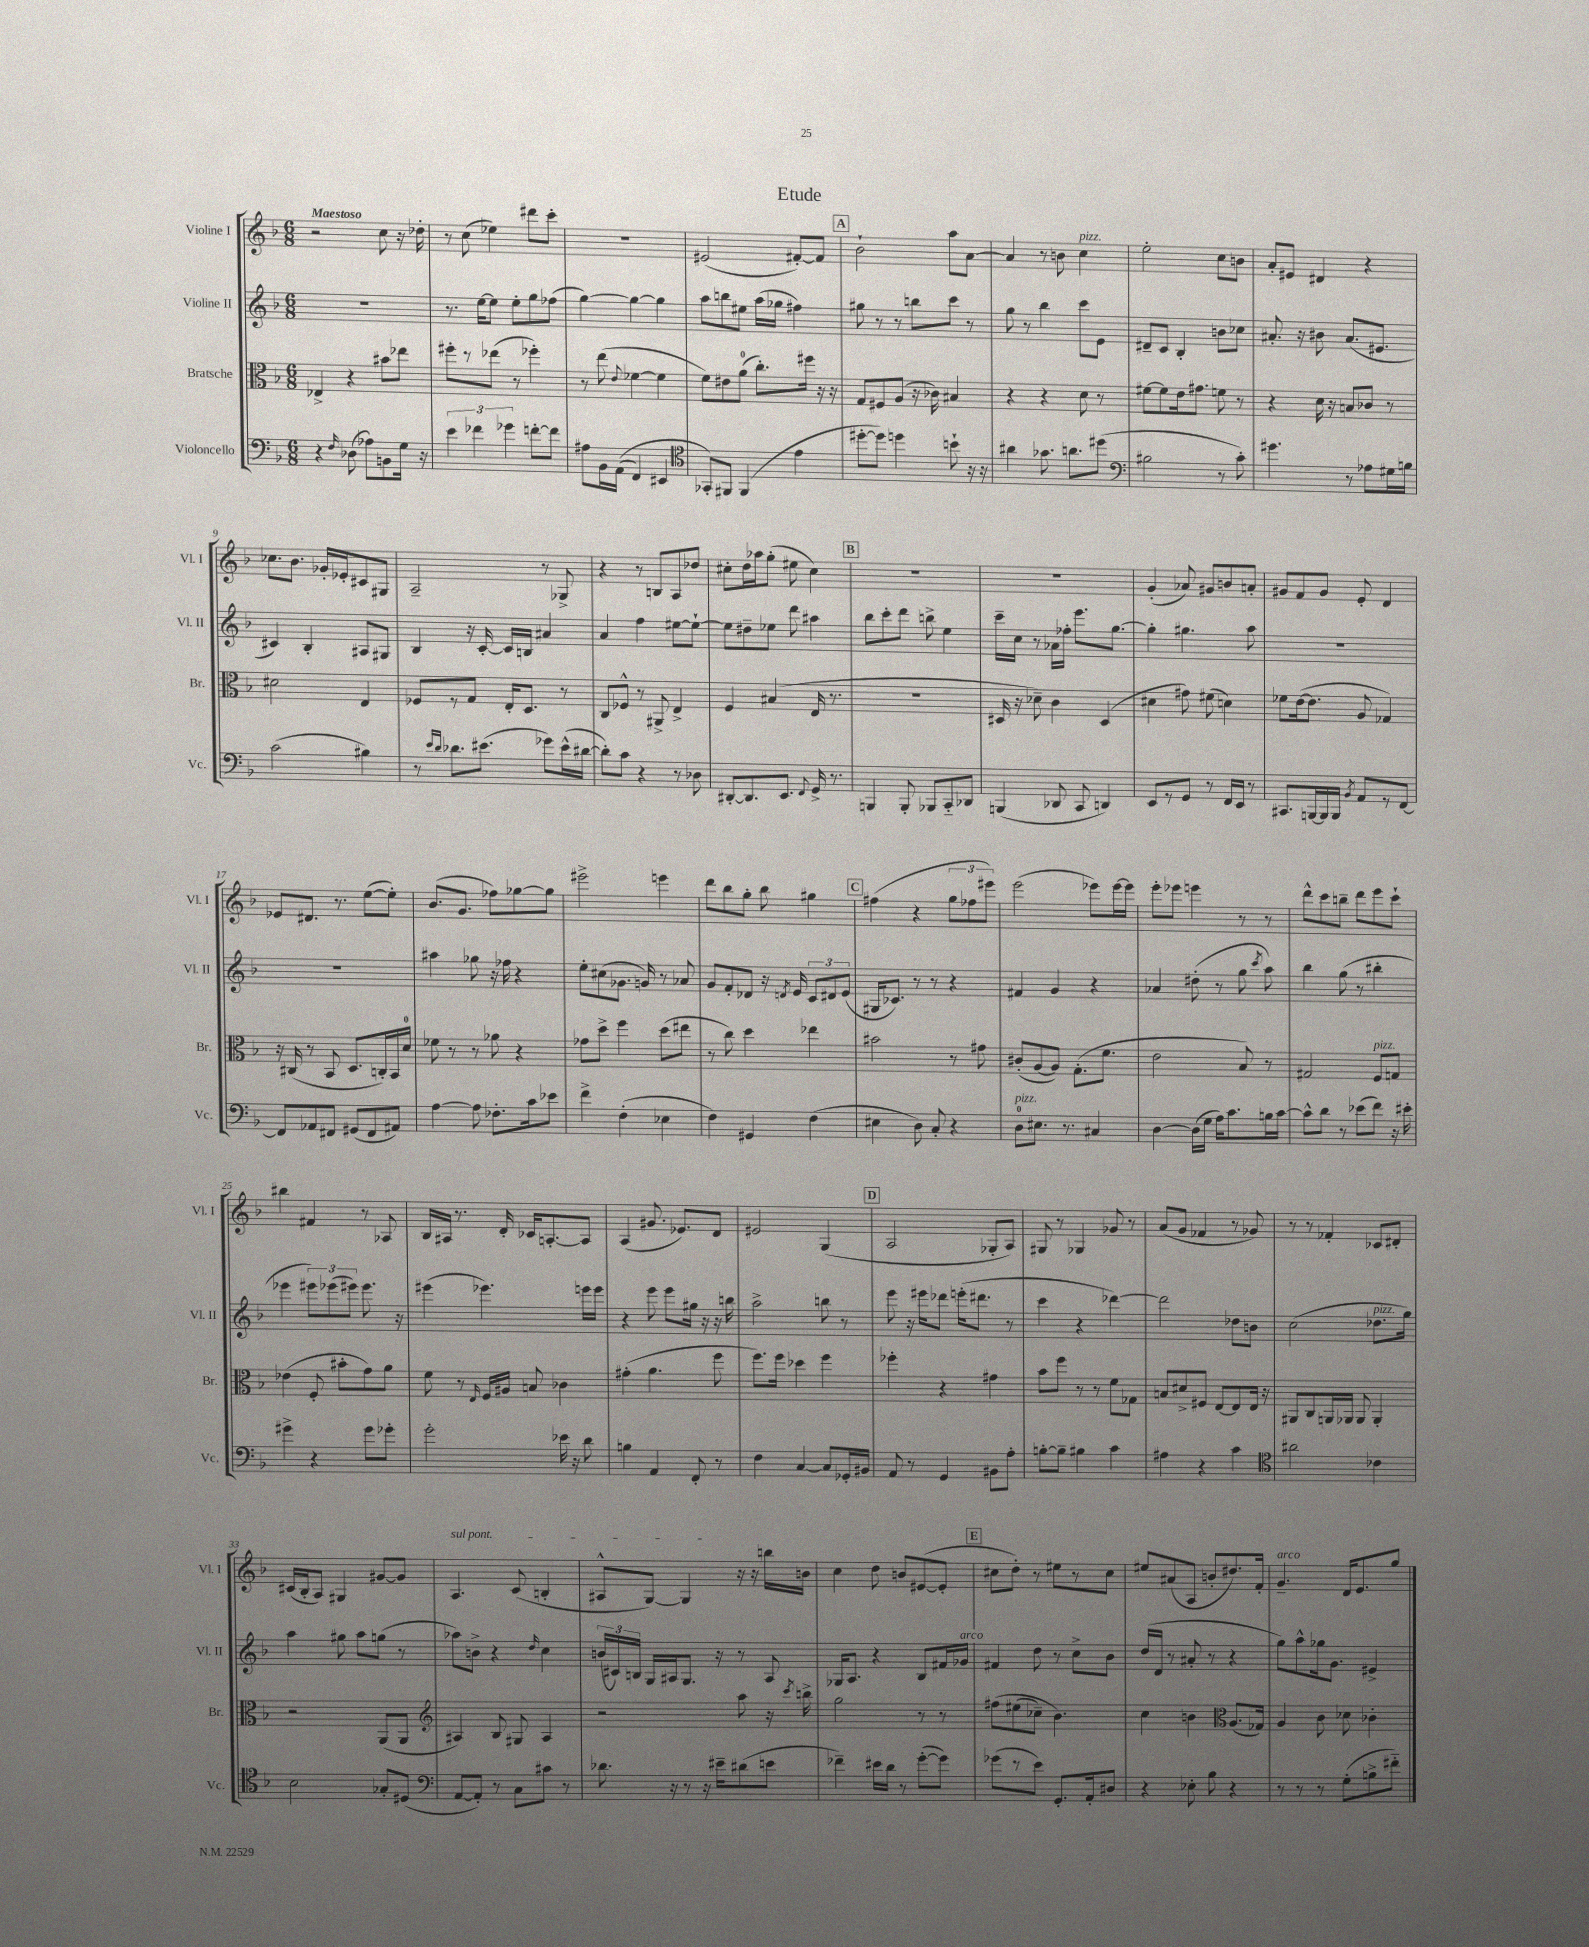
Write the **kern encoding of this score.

**kern	**kern	**kern	**kern
*part4	*part3	*part2	*part1
*staff4	*staff3	*staff2	*staff1
*I"Violoncello	*I"Bratsche	*I"Violine II	*I"Violine I
*I'Vc.	*I'Br.	*I'Vl. II	*I'Vl. I
*clefF4	*clefC3	*clefG2	*clefG2
*k[b-]	*k[b-]	*k[b-]	*k[b-]
*M6/8	*M6/8	*M6/8	*M6/8
=1	=1	=1	=1
!	!	!	!LO:TX:a:B:t=Maestoso
4r	4E-X^/	2.r	2r
16qqF/	.	.	.
(8D-X\	4r	.	.
8A-X\L)	.	.	.
8BBn\	8b#X\L	.	8cc\
16G\Jk	8ee-X\J	.	16r
16r	.	.	16dd-X'\
=2	=2	=2	=2
6e\	8ff#X'\L	8.r	8r
.	8r	.	(8cc\
6f-X\	.	.	.
.	.	[16ee\KL	.
.	(8ee-X\J	8ee\J]	4ee-X\)
6g-X\	.	.	.
.	8r	8ee'\L	.
[8fn'\L	4ff-X'\)	8gg\	8ddd#X\L
8f\J]	.	(8ff-X\J	8ccc'\J
=3	=3	=3	=3
8A#X\L	8r	[4gg\)	2.r
16BB-\L	(8ee\	.	.
((16AA\JJ	.	.	.
.	8qqe/	.	.
4FF/)	[4f-X\	4gg\_	.
4EE#X/	4f-\]	4gg\]	.
=4	=4	=4	=4
*clefC4	*	*	*
8GG-X'/L)	8f\L)	8aa\L	(2e#X/
8FF#X/J	8e#X\	8bbn\	.
(4FF#/	(8a\J	8ee#X\J	.
.	8.cc'\L)	(16aa\LL	.
.	.	16gg-X\JJ	.
4e\	.	4ff#X\)	[8f#X'/L)
.	16ff#X\Jk	.	.
.	16r	.	8f#/J]
.	16r	.	.
!!LO:REH:place=s1:t=A
=5	=5	=5	=5
[8dd#X'\L	8G/L	8gg#X\	2b-`\
8dd#\J])	8F#X/	8r	.
4ddn\	(8A/J	8r	.
.	16r	8bbn\L	.
.	16c-X\)	.	.
8bn`\	4B#X/	8ccc\J	8aa\L
16r	.	8r	[8a\J
16r	.	.	.
=6	=6	=6	=6
4a#X\	4r	8gg\	4a/]
.	.	8r	.
8.g-X\	4r	4bb-\	8r
.	.	.	8bn\
8.an\L	.	.	.
!	!	!	!LO:TX:a:i:t=pizz.
.	8d\	8ccc\L	4cc\
(8dd#X\J	8r	8e\J	.
=7	=7	=7	=7
*clefF4	*	*	*
2B#X\	[8f#X\L	8d#X~/L	2ee'\
.	8f#\]	8c/J	.
.	16e\k	4B-'/	.
.	8.g#X\J	.	.
8r	8fn\	8bn\L	8cc\L
8c'\)	8r	8cc-X\J	8bn\J
=8	=8	=8	=8
4.g#X\	4r	8.a#X'/	8a'/L
.	.	.	8e#X/J
.	.	16r	.
.	16d\	8b#X\	4d#X/
.	16r	.	.
8r	8Bn/L	(8.a#/L	.
8A-X\L	8c-X/J	.	4r
.	.	8.e#X/J	.
16G#X\L	8r	.	.
16Bn\JJ	.	.	.
!!LO:LB:g=z
=9	=9	=9	=9
(2c\	2d#X\	4c#X/)	8.cc-X\L
.	.	.	8.b-\J
.	.	4B-'/	.
.	.	.	16g-X'/LL
.	.	.	16e-X'/J
4B#X\)	4E/	8A#X/L	8c#X/
.	.	8G#X/J	8G#X/J
=10	=10	=10	=10
8r	8F-X/L	4B-/	2A~/
16qqe/LL	.	.	.
16qqd/JJ	.	.	.
8.d-X\L	8r	.	.
.	8G/J	16r	.
(8.e#X\J	.	[16c'/	.
.	16E'/KL	16c/LL]	.
.	8.D/J	16Bn/JJ	.
8g-X\L)	.	4a#X/	8r
(16e#^^\L	8r	.	8G-X^/
[16d#X\JJ	.	.	.
=11	=11	=11	=11
8d#'\L])	8C/L	4a/	4r
8c\J	8F-X^^/J	.	.
4r	8r	4ff\	8r
.	8AA#X^/	.	8Bn/L
8r	4E^/	[8ee#X\L	8A/
8D-X\	.	8ee#`\J_	8dd-X/J
=12	=12	=12	=12
[8DD#X'/L	4F/	8ee#\L]	8cc#X'\L
8.DD#/]	.	8dd#X~\	16dd\L
.	.	.	16aa-X\J
.	(4B#X/	8ee-X\J	(8gg'\J
8.EE/J	.	.	.
.	.	8ddd\	8ee#X\
8qqFF/	.	.	.
16GG^/	16E/	4aa#X\	4cc#\)
8.r	8.r	.	.
!!LO:REH:place=s1:t=B
=13	=13	=13	=13
4BBBn/	2.r	8bb-\L	2.r
.	.	8ccc'\	.
8BBB'/	.	8ddd\J	.
8BBB-X/L	.	8bbn^\	.
8CC/	.	4ee\	.
8DD-X/J	.	.	.
=14	=14	=14	=14
(4BBBn/	16D#X/	16ccc~\LL	2.r
.	16r	16cc\JJ	.
.	8d-X~\)	8r	.
8DD-X/	4c\	16a-X\LL	.
.	.	16ff-X'\JJ	.
8CC/	.	8.eee\L	.
4DDn/)	(4D#/	.	.
.	.	[8.gg\J	.
=15	=15	=15	=15
8EE/L	4d#X\	4gg'\]	(4g'/
8r	.	.	.
8GG/J	8g#X\)	4.gg#X\	8a-X/)
8r	(8f#X\	.	8g#X/L
16FF/LL	4dn\)	.	8bn/
16EE/JJ	.	.	.
8r	.	8aa\	8an'/J
=16	=16	=16	=16
8.CC#X/L	8f-X\L	2.r	8g#X/L
.	([16e\k	.	8f/
[16BBBn/L	8.e\J]	.	.
16BBB/]	.	.	8g#/J
16BBB/JJ	.	.	.
8qBB-/	.	.	.
8AA/L	8A/	.	8e'/
8r	4G-X/)	.	4d/
[8FF/J	.	.	.
!!LO:LB:g=z
=17	=17	=17	=17
8FF/L]	16r	2.r	8e-X/L
.	(16C#X/	.	.
8AA-X/	8r	.	8.d#X/J
8FF#X/J	8BB-/	.	.
.	.	.	8.r
(8GG#X/L	8.D/L	.	.
8FF#/	.	.	([8ee\L
.	16Cn'/L)	.	.
8AA#X/J)	16BB-/	.	8ee'\J])
.	16d/JJ	.	.
=18	=18	=18	=18
[4A\	8f-X\	4aa#X\	(8.b-/L
.	8r	.	.
.	.	.	8.g/J
8A\]	8r	8gg-X\	.
8.F-X'\L	8a-X\	16r	8ff-X\L)
.	.	16ff-X\	.
.	4r	4r	[8gg-X\
16c\k	.	.	.
8e-X\J	.	.	8gg-\J]
=19	=19	=19	=19
4f^\	8g-X\L	8ee'\L	2eee#X^\
.	8dd^\J	(8cc#X\	.
(4F'\	4ff\	8.g-X\J	.
.	.	16gn/)	.
4E-X\	(8dd\L	8r	4eeen\
.	8ee#X\J	8a-X/	.
=20	=20	=20	=20
4F\)	8r	8g/L	8ddd\L
.	8cc\)	8f'/	8bb-\
4GG#X/	4dd\	8d-X/J	8gg'\J
.	.	16r	8bb-\
.	.	8qdn/	.
.	.	16e/	.
(4F\	4ee-X\	12c/L	4gg#X\
.	.	12d#X/	.
.	.	(12e/J	.
!!LO:REH:place=s1:t=C
=21	=21	=21	=21
4E#X\	2b#X\	16G#X/KL	(4ff#X\
.	.	8.c-X/J)	.
8D\)	.	8r	4r
8C'/	.	8r	.
4r	8r	4r	12gg\L
.	.	.	12ff-X\
.	8g#X\	.	.
.	.	.	12eee#X\J)
=22	=22	=22	=22
!LO:TX:a:i:t=pizz.	!	!	!
8D\L	(8c#X'/L	4f#X/	(2eee\
8.E#X\J	[8A/	.	.
.	8A/J])	4g/	.
8.r	.	.	.
.	(8.G'\L	.	.
4C#X/	.	4r	8eee-X\L)
.	8.f\J	.	.
.	.	.	[16eee-\L
.	.	.	16eee-\JJ]
=23	=23	=23	=23
[4D\	2e\	4a-X/	8eee'\L
.	.	.	8eee-X\J
(16D\LL]	.	(8dd#X'\	4eeen\
16G\JJ	.	.	.
16A\KL)	.	8r	.
8.c\	.	.	.
.	8B-/)	8gg\	8r
.	.	8qccc/	.
16Bn\L	8r	8aa\)	8r
[16c\JJ	.	.	.
=24	=24	=24	=24
8c^^\L]	2G#X/	4bb-\	8ddd^^\L
8d\J	.	.	8ccc\
8r	.	(8gg\	8bbn~\J
(8e-X\L	.	8r	8ddd\L
!	!LO:TX:a:i:t=pizz.	!	!
8f\J)	8F/L	4bb#X'\	8eee\
16r	8Gn/J	.	8ccc`\J
16e#X'\	.	.	.
!!LO:LB:g=z
=25	=25	=25	=25
4g#X^\	(4e-X\	4eee-X\	4bb#X\
4r	8F'/	12eee#X\L)	4f#X/
.	.	(12eee-X\	.
.	8b#X'\L	.	.
.	.	12eee#X\J)	.
8g#\L	8g\)	8.eee#\	8r
8g-X'\J	8a\J	.	8A-X/
.	.	16r	.
=26	=26	=26	=26
2g'\	8f\	(4eee#X\	16B-/LL
.	.	.	16A#X/JJ
.	8r	.	8.r
.	16qqE/	.	.
.	16F/LL	4.eee-X\)	.
.	16A#X/JJ	.	16d'/
.	8Bn/	.	16c-X/KL
.	.	.	[8.An'/
16e-X\	4c-X\	.	.
16r	.	.	.
8d\	.	16eeen\LL	8A/J]
.	.	16eee\JJ	.
=27	=27	=27	=27
4Bn\	(4g#X'\	4r	(4A/
4AA/	4.a\	8eee\	8.g#X/
.	.	8eee\L	.
.	.	.	8.e-X/L)
8FF'/	.	16gg#X\Jk	.
.	.	16r	.
8r	8ff\	16r	8d/J
.	.	16bbn\	.
=28	=28	=28	=28
4F\	8.ff\L)	2aa^\	2e#X/
.	16ff\Jk	.	.
[4C/	4dd-X\	.	.
8C/L]	4ff\	8bbn\	(4G/
16GG-X'/L	.	8r	.
16BB#X/JJ	.	.	.
!!LO:REH:place=s1:t=D
=29	=29	=29	=29
8AA/	4ff-X'\	8eee\	2A/
8r	.	16r	.
.	.	16eee#X\KL	.
4GG/	4r	8ddd-X\J	.
.	.	(16eeen'\KL	.
.	.	8.ddd#X\J	.
8BB#X\L	4g#X\	.	8G-X'/L
8A'\J	.	8r	8A/J)
=30	=30	=30	=30
[8Bn'\L	8b-\L	4ccc\	8G#X/
8B~\J]	8ff\J	.	8r
4B#X\	8r	4r	4G-X/
.	8r	.	.
4c\	8f\L	[4ddd-X\)	8g-X/
.	8G-X\J	.	8r
=31	=31	=31	=31
4A#X\	8Bn/L	2ddd-\]	(8a/L
.	8d#X^/	.	8g/J
4r	8F#X/J	.	4f-X/
.	[8E/L	.	.
4c\	8E/]	8dd-X\L	8r
.	16E/Jk	8bn\J	8g-X/)
.	16r	.	.
=32	=32	=32	=32
*clefC4	*	*	*
2a#X\	8AA#X/L	(2cc\	8r
.	8C/	.	8r
.	16AAn/L	.	4f-X'/
.	16AA-X/JJ	.	.
.	8AA-/	.	.
!	!	!LO:TX:a:i:t=pizz.	!
4c-X\	4AA-'/	8.dd-X\L	8c-X/L
.	.	.	8d#X'/J
.	.	16gg\Jk)	.
!!LO:LB:g=z
=33	=33	=33	=33
2B-\	2r	4aa\	(16c#X/LL
.	.	.	16B-'/J
.	.	.	8A/J)
.	.	8gg#X\	4G#X/
.	.	8aa\L	.
8G-X'/L	(8AA/L	(8ggn\J	[8g#X/L
(8D#X/J	8AA/J	8r	8g#/J]
=34	=34	=34	=34
*clefF4	*clefG2	*	*
!	!	!	!LO:TX:a:i:t=sul pont.
[8AA/L	4A#X/)	8aa-X\L)	4.A/
8AA'/J])	.	8bn^\J	.
8r	8B-/	4r	.
8C\L	8G#X/	.	(8c/
.	.	16qqdd/	.
8c#X\J	4A#/	4cc\	4Bn'/
8r	.	.	.
=35	=35	=35	=35
8.d-X\	2r	(24bn/LL	8A#X^^/L
.	.	24c#X/)	.
.	.	24Bn/JJ	.
.	.	16G/LL	[8G/J)
16r	.	16A#X/J	.
8r	.	8.G/J	4G/]
16r	.	.	.
16e#X~\KL	.	16r	.
(8d#X\	8aa\	8r	16r
.	.	.	16r
8en\J	16r	8A#/	16bbn\LL
.	8qccc/	.	.
.	16bbn^\	.	16bn\JJ
=36	=36	=36	=36
4f-X~\)	2gg\	16G-X/KL	4cc\
.	.	8.A/J	.
16e#X\LL	.	4r	8dd\
16d\JJ	.	.	.
8r	.	.	8bn/L
([8g'\L	8r	8B-/L	([8e#X/
8g\J])	8r	16f#X/L	8e#'/J]
!	!	!LO:TX:a:i:t=arco	!
.	.	16g-X/JJ	.
!!LO:REH:place=s1:t=E
=37	=37	=37	=37
(8g-X\L	(8ff#X\L	4f#X/	8cc#X\L
8r	(8ee#X\	.	8dd'\J)
8e\J)	8cc-X~\J)	8dd\	8r
8.GG'/L	4.b-\)	8r	8ee#X\L
.	.	8cc^\L	8r
16AA'/k	.	.	.
8D#X/J	.	8b-\J	8cc#\J
=38	=38	=38	=38
4r	4cc\	(16dd/LL	8ee#X/L
.	.	16d/JJ	.
.	.	8r	(8a#X/
8E-X'\	4bn\	8a#X'/	8A/J
8B-\	.	8r	8bn'/L
*	*clefC3	*	*
4r	(8.A/L	4r	8.dd#X/)
.	16G-X/Jk)	.	16f'/Jk
=39	=39	=39	=39
!	!	!	!LO:TX:a:i:t=arco
8r	4A/	8gg\L)	4.g~/
8r	.	8aa^^\	.
8r	8c\	16gg-X\k	.
.	.	8.g\J	.
(8G'\L	8d-X\	.	16d/KL
.	.	.	8.e/
8Bn^\	4c-X'\	4e#X^/	.
8f#X\J)	.	.	8gg/J
==	==	==	==
*-	*-	*-	*-
